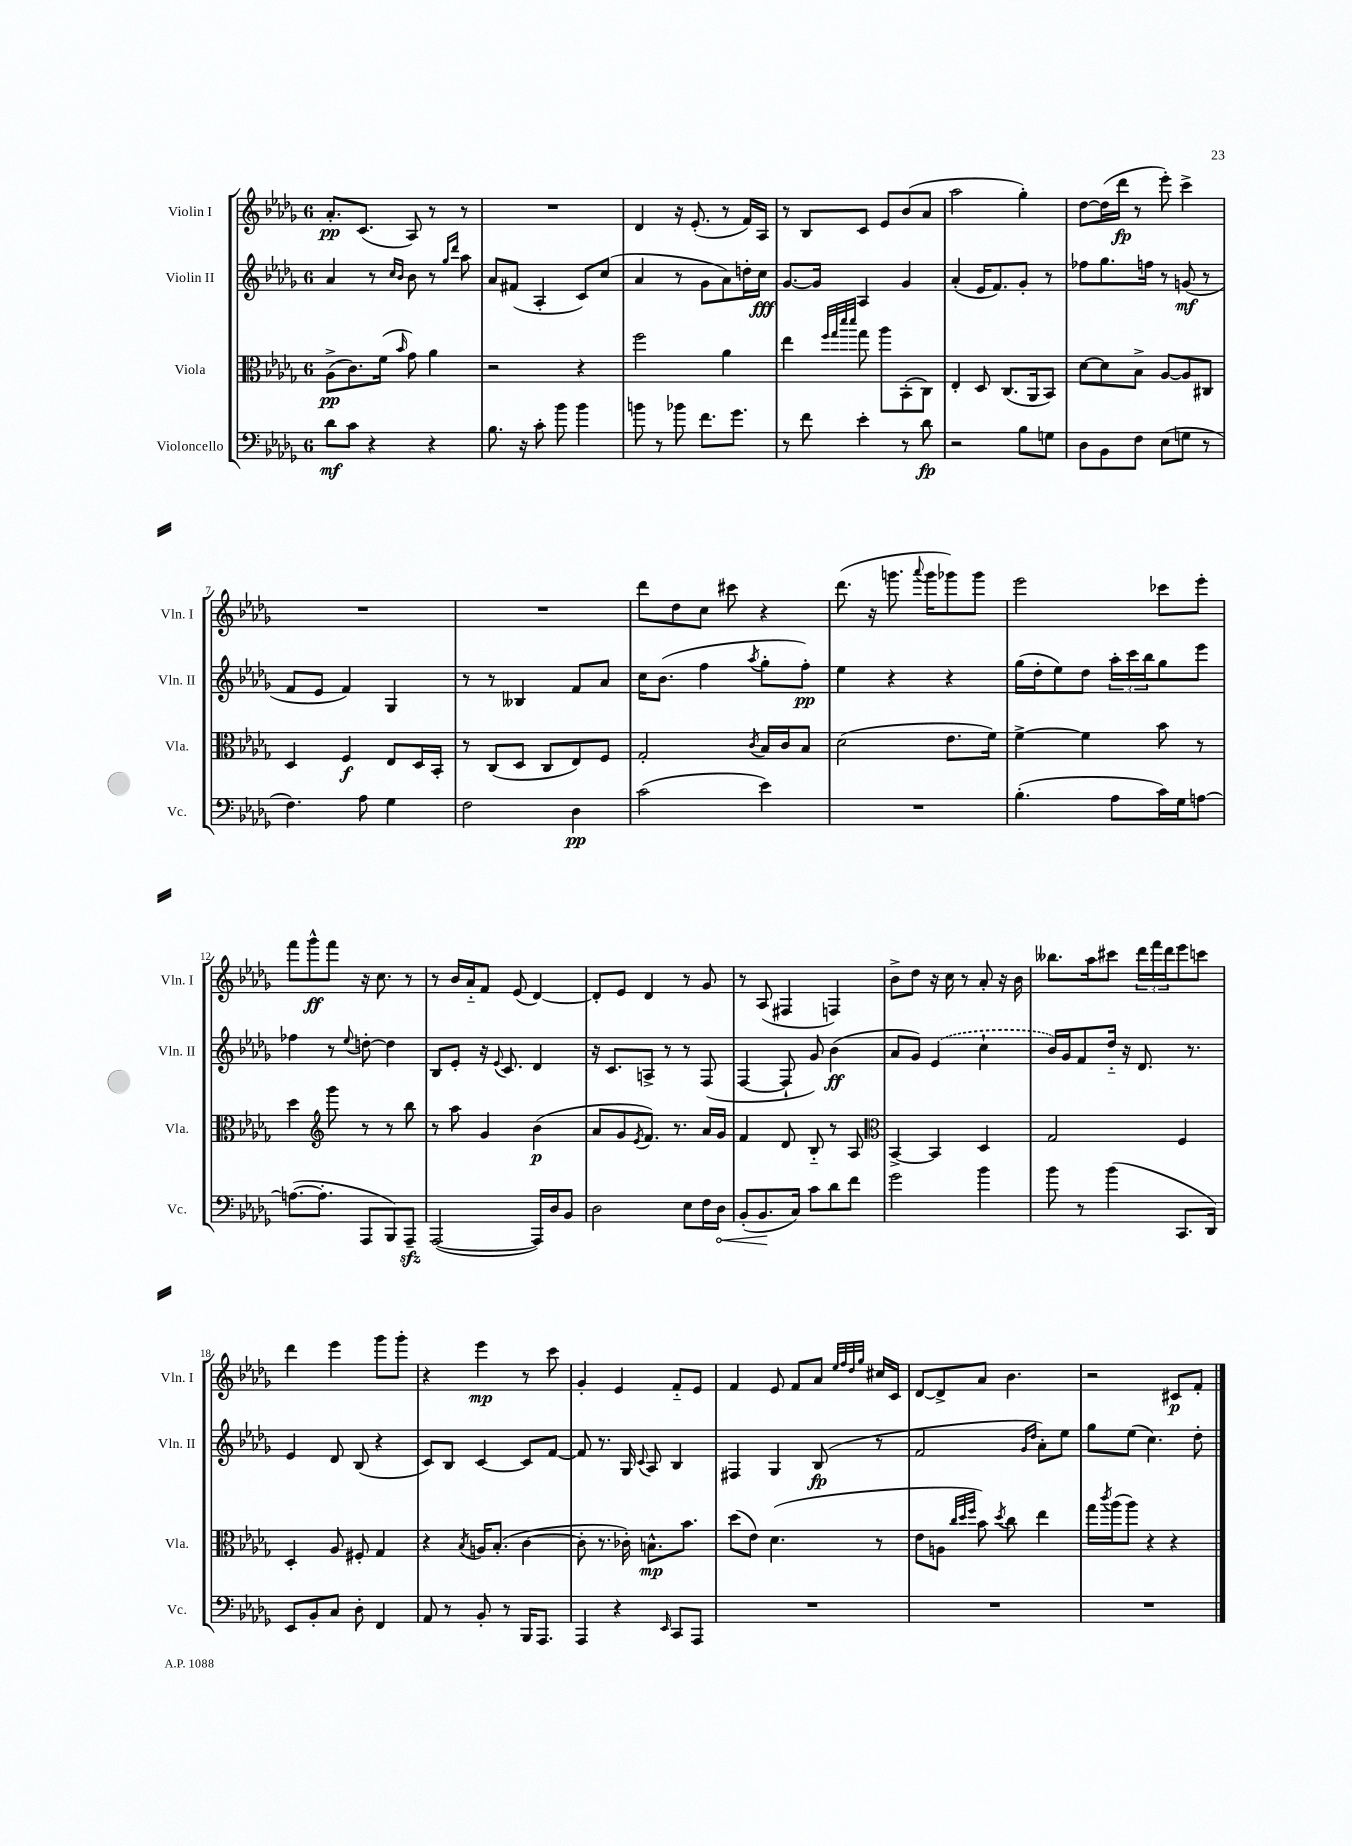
<<
\new StaffGroup <<
\new Staff = "s0" \with { instrumentName = "Violin I" shortInstrumentName = "Vln. I" } {
    \clef treble \key des \major \once \override Staff.TimeSignature.style = #'single-digit \time 6/8
    aes'8.-.\pp c'8.( aes8) r8 r8 |
    R2. |
    des'4 r16 ees'8.-.( r8 f'16) aes16 |
    r8 bes8 c'8 ees'8 bes'8( aes'8 |
    aes''2 ges''4-.) |
    des''8~ des''16( des'''16\fp r8 ees'''8-.) c'''4-> |
    R2. |
    R2. |
    des'''8 des''8 c''8 cis'''8 r4 |
    des'''8.( r16 g'''8. \appoggiatura { aes'''8 } g'''16 ges'''8) ges'''8 |
    ees'''2 ces'''8 ees'''8-. |
    f'''8 ges'''8-^\ff f'''8 r16 c''8. r8 |
    r8 bes'16 aes'16-_ f'8 ees'8( des'4~) |
    des'8-. ees'8 des'4 r8 ges'8 |
    r8 aes8( fis4 f4) |
    bes'8-> des''8 r16 c''16 r8 aes'8-. r16 bes'16 |
    beses''8. aes''16 cis'''8 \tuplet 3/2 { des'''16 f'''16 des'''16 } ees'''8 c'''8 |
    des'''4 ees'''4 ges'''8 ges'''8-. |
    r4 ees'''4\mp r8 c'''8 |
    ges'4-. ees'4 f'8-_ ees'8 |
    f'4 ees'8 f'8 aes'8 \grace { ees''32 f''32 des''32 ges''32 } cis''16 c'16 |
    des'8~ des'8-> aes'8 bes'4. |
    r2 cis'8\p f'8-. \bar "|." |
}
\new Staff = "s1" \with { instrumentName = "Violin II" shortInstrumentName = "Vln. II" } {
    \clef treble \key des \major \once \override Staff.TimeSignature.style = #'single-digit \time 6/8
    aes'4 r8 \grace { c''16 bes'16 } bes'8 r8 \grace { ges''16 des'''16 } aes''8 |
    aes'8 fis'8( aes4-. c'8) c''8( |
    aes'4 r8 ges'8 aes'8) d''16-. c''16\fff |
    ges'8.~ ges'16 aes4 ges'4 |
    aes'4-.( ees'16 f'8.) ges'8-. r8 |
    fes''8 ges''8. f''16 r8 g'8\mf( r8 |
    f'8 ees'8 f'4) ges4 |
    r8 r8 beses4 f'8 aes'8 |
    c''16 bes'8.( f''4 \acciaccatura { aes''8 } ges''8-. f''8-.\pp) |
    ees''4 r4 r4 |
    ges''16( des''16-. ees''8) des''8 \tuplet 3/2 { aes''16-. c'''16 bes''16 } ges''8 ees'''8 |
    fes''4 r8 \appoggiatura { ees''8 } d''8~-. d''4 |
    bes8 ees'8-. r16 \appoggiatura { ees'8 } c'8. des'4 |
    r16 c'8. a8-> r8 r8 f8( |
    f4~ f8-! ges'8) bes'4\ff( |
    aes'8 ges'8) \once \slurDashed ees'4( c''4-! |
    bes'16) ges'16 f'8 des''16-_ r16 des'8. r8. |
    ees'4 des'8 bes8( r4 |
    c'8) bes8 c'4~ c'8 f'8~ |
    f'8 r8. ges16 \appoggiatura { c'8 } aes8 bes4 |
    fis4 ges4 bes8\fp( r8 |
    f'2 \grace { ges'16 des''16 } aes'8-.) ees''8 |
    ges''8 ees''8( c''4.) des''8-. \bar "|." |
}
\new Staff = "s2" \with { instrumentName = "Viola" shortInstrumentName = "Vla." } {
    \clef alto \key des \major \once \override Staff.TimeSignature.style = #'single-digit \time 6/8
    aes8->\pp( c'8.) f'16( \grace { bes'16 } ges'8) aes'4 |
    r2 r4 |
    f''2 aes'4 |
    ees''4 \grace { f''32 ges''32 des'''32 des'''32 } ges''8 aes''8 bes,8-.( c8) |
    ees4-. des8 c8.( aes,16 bes,8) |
    des'8~ des'8 bes8-> aes8~ aes8 cis8 |
    des4 f4\f ees8 des16 bes,16-. |
    r8 c8( des8 c8 ees8) f8 |
    ges2-. \acciaccatura { c'8 } bes16 c'16 bes8 |
    des'2( ees'8. f'16) |
    f'4~-> f'4 bes'8 r8 |
    des''4 \clef treble ges'''8 r8 r8 bes''8 |
    r8 aes''8 ges'4 bes'4\p( |
    aes'8 ges'8 \acciaccatura { ees'8 } f'8.) r8. aes'16 ges'16 |
    f'4 des'8 bes8-_ r8 aes8 |
    \clef alto bes,4~-> bes,4 des4 |
    ges2 f4 |
    des4-. aes8 fis8-. ges4 |
    r4 \acciaccatura { bes8 } a16 bes8.-.( c'4~ |
    c'8-. r8. ces'16-.) b8.-^\mp bes'8. |
    des''8( ees'8) des'4.( r8 |
    ees'8 a8 \grace { c''32 des''32 f''32 } bes'8) \acciaccatura { des''8 } c''8 ees''4 |
    ges''16 \acciaccatura { c'''8 } aes''16( aes''8) r4 r4 \bar "|." |
}
\new Staff = "s3" \with { instrumentName = "Violoncello" shortInstrumentName = "Vc." } {
    \clef bass \key des \major \once \override Staff.TimeSignature.style = #'single-digit \time 6/8
    des'8\mf c'8 r4 r4 |
    bes8. r16 c'8-. bes'8 bes'4 |
    b'8 r8 bes'8 f'8. ges'8. |
    r8 f'8 ees'4-. r8 des'8\fp |
    r2 bes8 g8 |
    des8 bes,8 f8 ees8( g8 r8 |
    f4.) aes8 ges4 |
    f2 des4\pp |
    c'2( ees'4) |
    R2. |
    bes4.-.( aes8 c'16) ges16 a8~ |
    a8.~( a8.-. aes,,8 bes,,8) aes,,8--\sfz |
    aes,,2~( aes,,16) des16 bes,8 |
    des2 ees8 f16 \once \override Hairpin.circled-tip = ##t des16\< |
    bes,8-.( bes,8.\! c16) c'8 des'8 f'8 |
    ges'2 bes'4 |
    bes'8 r8 bes'4( c,8. des,16) |
    ees,8 bes,8-. c8 des8-. f,4 |
    aes,8 r8 bes,8-. r8 bes,,16 aes,,8. |
    aes,,4 r4 \grace { ees,16 } c,8 aes,,8 |
    R2. |
    R2. |
    R2. \bar "|." |
}
>>
>>
